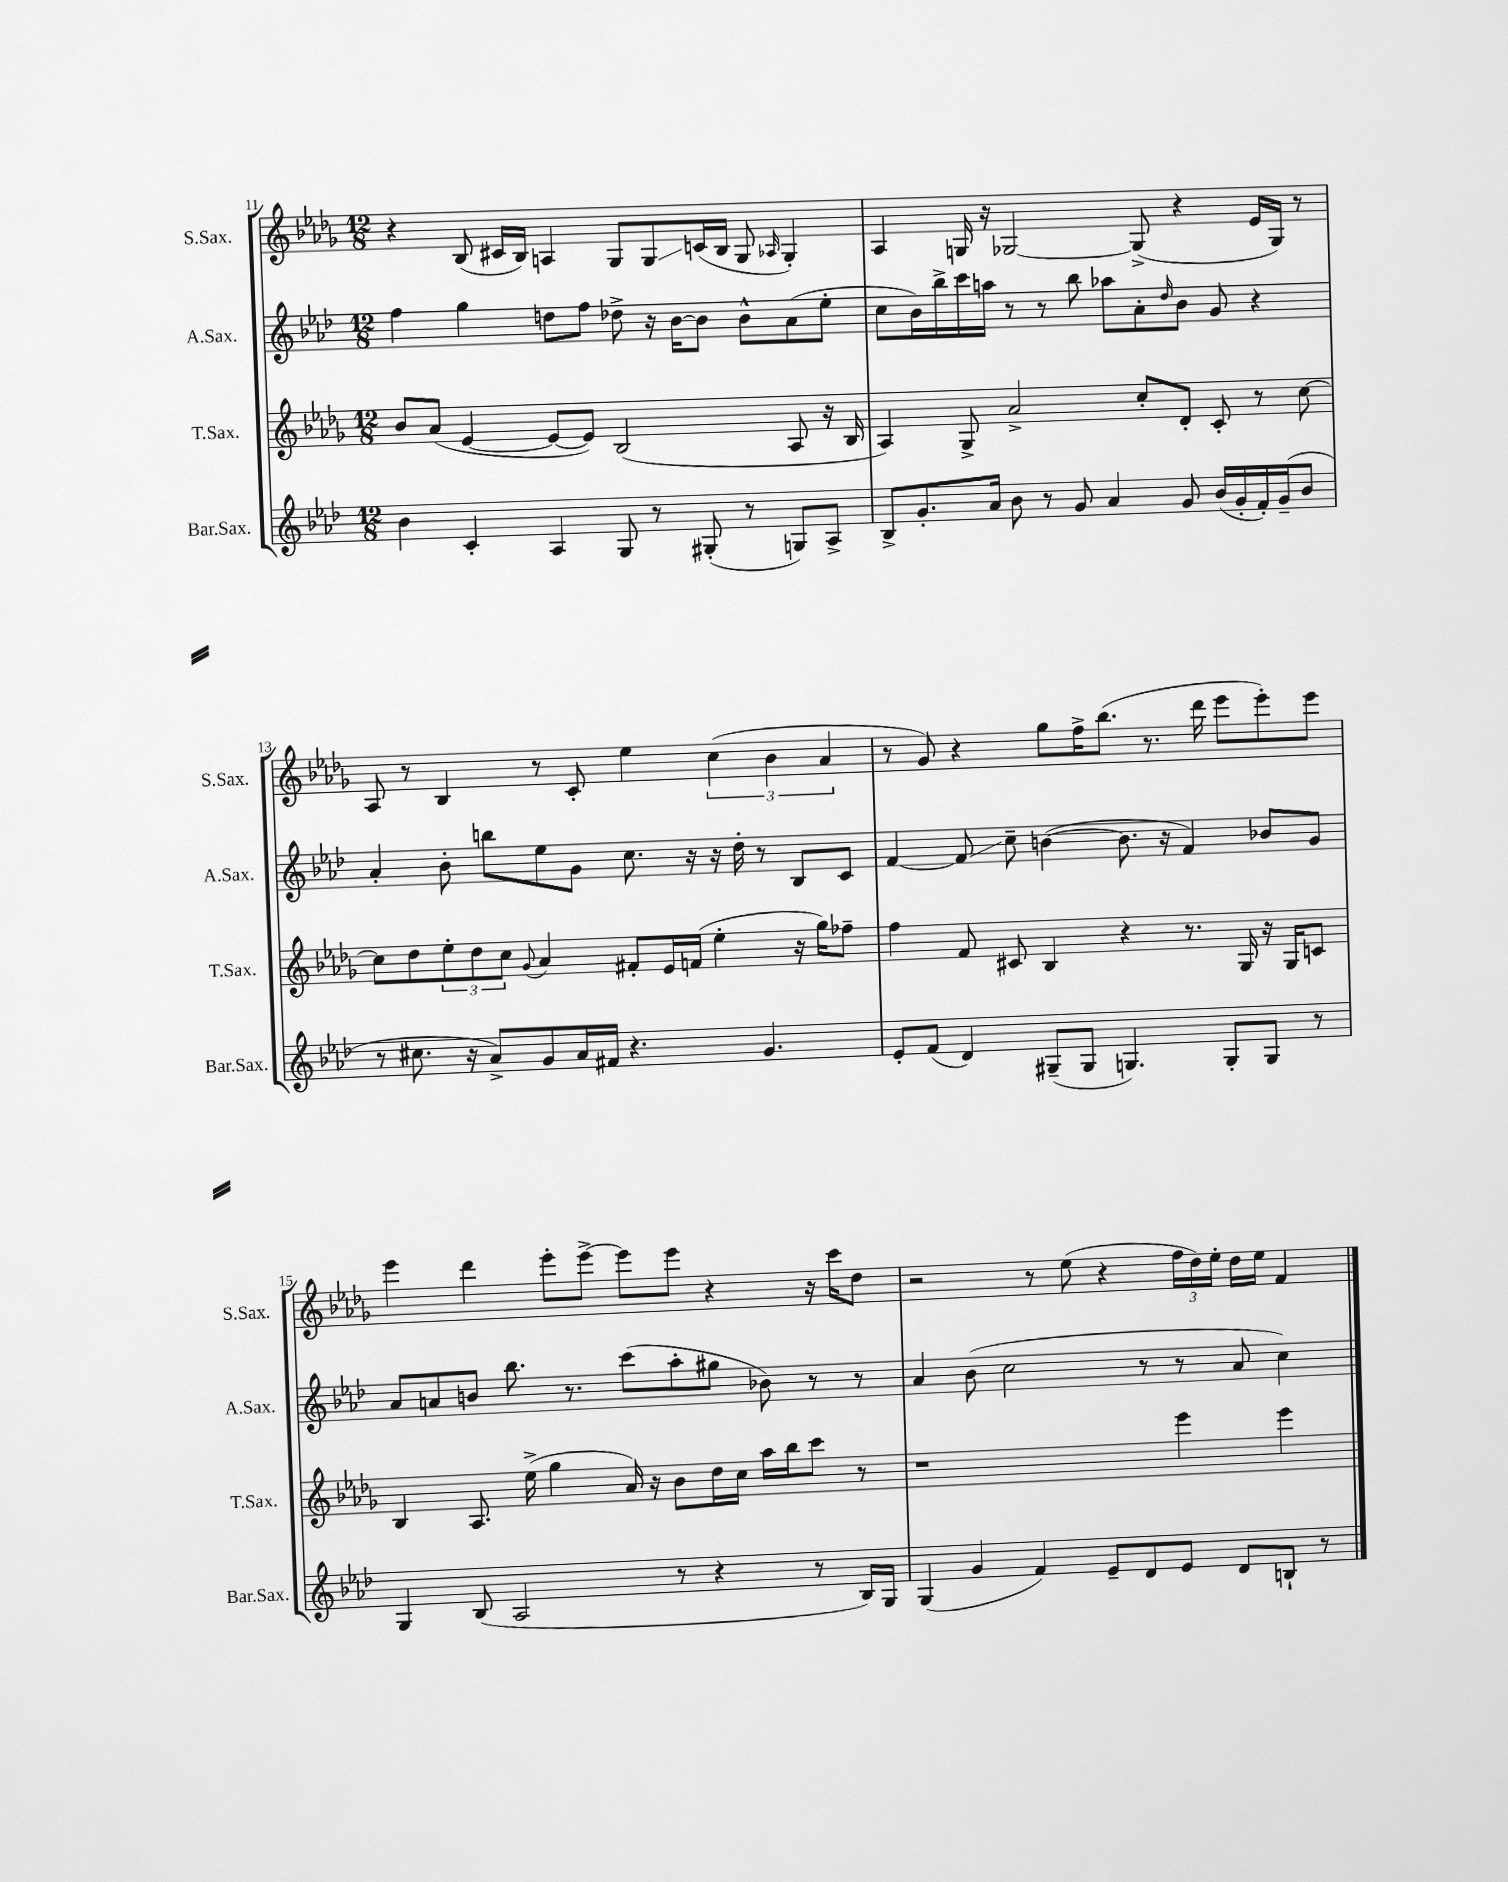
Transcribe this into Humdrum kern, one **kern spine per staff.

**kern	**kern	**kern	**kern
*staff4	*staff3	*staff2	*staff1
*clefG2	*clefG2	*clefG2	*clefG2
*k[b-e-a-d-]	*k[b-e-a-d-g-]	*k[b-e-a-d-]	*k[b-e-a-d-g-]
*M12/8	*M12/8	*M12/8	*M12/8
4b-	8b-	4ff	4r
.	(8a-	.	.
4c'	[4e-	4gg	(8B-
.	.	.	16c#
.	.	.	16B-)
4A-	8e-_	8dd	4A
.	8e-])	8ff	.
8G	(2B-	8dd-^	8G-
8r	.	16r	8G-
.	.	[16b-	.
(8G#'	.	8b-]	(16c
.	.	.	16B-
8r	.	8b-^^	8G-
.	.	.	16qqA-
8G)	8A-	(8a-	4G-')
8A-^	16r	8ee-'	.
.	16B-	.	.
=	=	=	=
8B-^	4A-)	8cc	4A-
8.g'	.	16b-)	.
.	.	16bb-^	.
.	8G-^	16ccc	16G
16a-	.	16aa	16r
8b-	2a-^	8r	[2G-
8r	.	8r	.
8g	.	8bb-	.
4a-	.	8aa-	.
.	8cc'	8a-'	(8G-^]
.	.	16qqdd-	.
8g	8d-'	8b-	4r
(16b-	8c'	8g	.
16g'	.	.	.
16f')	8r	4r	16e-
(16g~	.	.	16G-)
8b-	[8cc	.	8r
=	=	=	=
8r	8cc]	4a-'	8A-
8.cc#	8dd-	.	8r
.	12ee-'	8b-'	4B-
16r	.	.	.
.	12dd-	.	.
8a-^)	.	8bb	.
.	12cc	.	.
.	8qqg-	.	.
8g	4a-	8ee-	8r
16a-	.	8g	8c'
16f#	.	.	.
4.r	8f#'	8.cc	4ee-
.	16e-	.	.
.	(16f	16r	.
.	4ee-'	16r	(6cc
.	.	16dd-'	.
4.g	.	8r	.
.	.	.	6b-
.	16r	8B-	.
.	16gg-)	.	.
.	.	.	6a-
.	8ff-~	8c	.
=	=	=	=
8e-'	4ff	[4f	8r
(8f	.	.	8g-)
4d-)	8f	8f]	4r
.	8c#	8cc~	.
(8G#~	4B-	([4b	8gg-
8G#	.	.	16ff^
.	.	.	(8.bb-
4.G)	4r	8.b]	.
.	.	.	8.r
.	.	16r	.
.	8.r	4f)	.
.	.	.	16ddd-
8G'	.	.	8eee-
.	16G-	.	.
8G	16r	8b-	8eee-')
.	16G-	.	.
8r	8c	8g	8eee-
=	=	=	=
4G	4B-	8a-	4eee-
.	.	8a	.
(8B-	8.A-	8b	4ddd-
2A-	.	8.bb-	.
.	(16ee-^	.	.
.	4gg-	.	8eee-'
.	.	8.r	.
.	.	.	[8eee-^
.	16a-)	(8ccc	8eee-]
.	16r	.	.
8r	8b-	8aa-'	8eee-
4r	16dd-	8gg#	4r
.	16cc	.	.
.	16aa-	8b-)	.
.	16bb-	.	.
8r	8ccc	8r	16r
.	.	.	16ccc
16B-)	8r	8r	8dd-
16G	.	.	.
=	=	=	=
(4G	1r	4a-	2r
4g	.	(8b-	.
.	.	2cc	.
4f)	.	.	8r
.	.	.	(8ee-
8e-~	.	.	4r
8d-	.	8r	.
8e-	4eee-	8r	24ff
.	.	.	24dd-)
.	.	.	24ee-'
8d-	.	8a-	16dd-
.	.	.	16ee-
8B`	4eee-	4cc)	4f
8r	.	.	.
==	==	==	==
*-	*-	*-	*-
